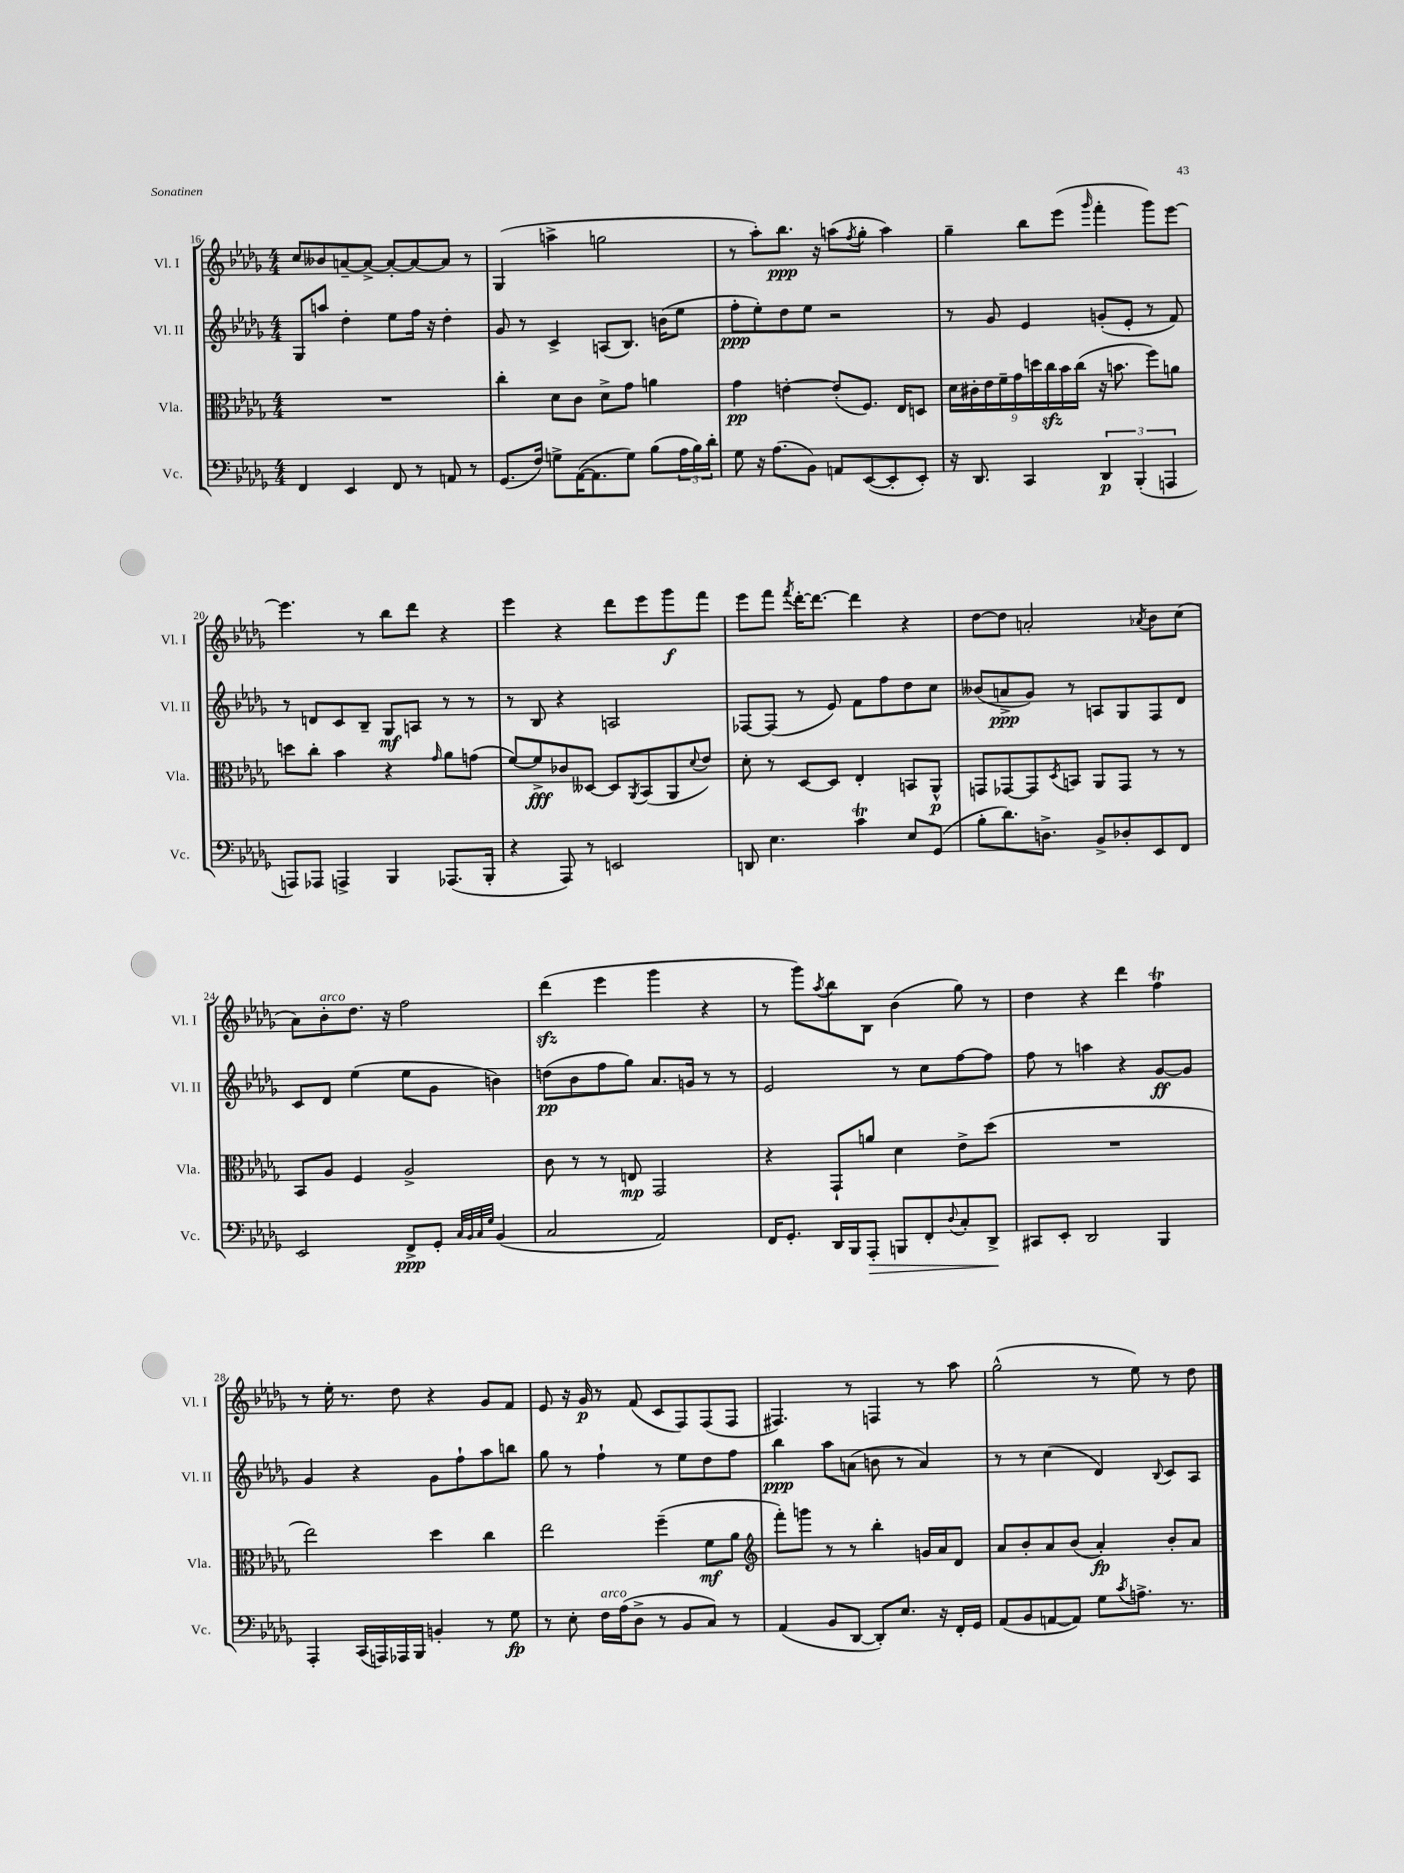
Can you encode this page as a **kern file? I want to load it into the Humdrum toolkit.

**kern	**dynam	**kern	**dynam	**kern	**dynam	**kern	**dynam
*part4	*part4	*part3	*part3	*part2	*part2	*part1	*part1
*staff4	*staff4	*staff3	*staff3	*staff2	*staff2	*staff1	*staff1
*I"Vc.	*	*I"Vla.	*	*I"Vl. II	*	*I"Vl. I	*
*I'Vc.	*	*I'Vla.	*	*I'Vl. II	*	*I'Vl. I	*
*clefF4	*	*clefC3	*	*clefG2	*	*clefG2	*
*k[b-e-a-d-g-]	*	*k[b-e-a-d-g-]	*	*k[b-e-a-d-g-]	*	*k[b-e-a-d-g-]	*
*M4/4	*	*M4/4	*	*M4/4	*	*M4/4	*
=16	=16	=16	=16	=16	=16	=16	=16
4FF/	.	1r	.	8G-/L	.	8cc/L	.
.	.	.	.	8aan/J	.	8b--X/	.
4EE-/	.	.	.	4dd-'\	.	[8an~/	.
.	.	.	.	.	.	8a^/J_	.
8FF/	.	.	.	8ee-\L	.	8a'/L_	.
8r	.	.	.	16ff\Jk	.	8a/_	.
.	.	.	.	16r	.	.	.
8AAn/	.	.	.	4dd-'\	.	8a/J]	.
8r	.	.	.	.	.	8r	.
=17	=17	=17	=17	=17	=17	=17	=17
(8.GG-/L	.	4cc'\	.	8g-/	.	(4G-/	.
.	.	.	.	8r	.	.	.
16F/Jk)	.	.	.	.	.	.	.
8Gn^\L	.	8d-\L	.	4c^/	.	4aan^\	.
([16AA-\K	.	8c\J	.	.	.	.	.
8.AA-\]	.	.	.	.	.	.	.
.	.	8d-^\L	.	(8An/L	.	2ggn\	.
8G\J)	.	8g-\J	.	8.B-/J)	.	.	.
(8B-\L	.	4an\	.	.	.	.	.
.	.	.	.	(16bn\KL	.	.	.
24A-\L	.	.	.	8ee-\J	.	.	.
24B-\)	.	.	.	.	.	.	.
24d-'\JJ	.	.	.	.	.	.	.
=18	=18	=18	=18	=18	=18	=18	=18
8G-\	.	4g-\	pp	8ff'\L	ppp	8r	.
16r	.	.	.	8ee-'\)	.	8aa-'\L)	.
(8.A-\L	.	.	.	.	.	.	.
.	.	[4en'\	.	8dd-\	.	8.bb-\J	ppp
8BB-\J)	.	.	.	8ee-\J	.	.	.
.	.	.	.	.	.	16r	.
8AAn/L	.	(8e'/L]	.	2r	.	(8aan\L	.
.	.	.	.	.	.	8qff/	.
([8EE-/	.	8.F/J)	.	.	.	8gg-'\J	.
8EE-'/]	.	.	.	.	.	4aa\)	.
.	.	16E-/KL	.	.	.	.	.
8EE-'/J)	.	8Dn/J	.	.	.	.	.
=19	=19	=19	=19	=19	=19	=19	=19
16r	.	18d-\LL	.	8r	.	4gg-~\	.
.	.	18c#X'\	.	.	.	.	.
8.DD-/	.	.	.	.	.	.	.
.	.	18e-\	.	.	.	.	.
.	.	.	.	8g-/	.	.	.
.	.	18f~\	.	.	.	.	.
.	.	18g-\	.	.	.	.	.
4CC/	.	.	.	4e-/	.	8bb-\L	.
.	.	18ddn\	.	.	.	.	.
.	.	18cczz\	.	.	.	.	.
.	.	.	.	.	.	(8eee-\J	.
.	.	18b-\	.	.	.	.	.
.	.	(18cc\JJ	.	.	.	.	.
.	.	.	.	.	.	16qqggg-/	.
6DD-/	p	16r	.	(8gn'/L	.	4fff'\	.
.	.	8.bn\	.	.	.	.	.
.	.	.	.	8e-'/J	.	.	.
(6BBB-'/	.	.	.	.	.	.	.
.	.	8ff\L)	.	8r	.	8ggg-\L)	.
6AAAn/	.	.	.	.	.	.	.
.	.	8an\J	.	8f/)	.	[8eee-\J	.
!!LO:LB:g=z
=20	=20	=20	=20	=20	=20	=20	=20
8AAAn/L)	.	8ddn\L	.	8r	.	4.eee-\]	.
8AAA-X/J	.	8cc'\J	.	8dn/L	.	.	.
4AAAn^/	.	4b-\	.	8c/	.	.	.
.	.	.	.	8B-~/J	.	8r	.
4BBB-/	.	4r	.	8G-/L	mf	8bb-\L	.
.	.	.	.	8An/J	.	8ddd-\J	.
.	.	16qqg-/	.	.	.	.	.
(8.AAA-X/L	.	8a-\L	.	8r	.	4r	.
.	.	(8gn\J	.	8r	.	.	.
16BBB-'/Jk	.	.	.	.	.	.	.
=21	=21	=21	=21	=21	=21	=21	=21
4r	.	[8f/L)	.	8r	.	4eee-\	.
.	.	8f^/]	fff	8B-/	.	.	.
8AAA-/)	.	8c-X/	.	4r	.	4r	.
8r	.	[8D--X/J	.	.	.	.	.
2EEn/	.	8D--/L]	.	2An/	.	8ddd-\L	.
.	.	8qAA-/	.	.	.	.	.
.	.	(8BB-/	.	.	.	8eee-\	.
.	.	8AA-/	.	.	.	8ggg-\	f
.	.	8qqd-/	.	.	.	.	.
.	.	8e-/J)	.	.	.	8fff\J	.
=22	=22	=22	=22	=22	=22	=22	=22
8DDn/	.	8d-'\	.	[8F-X/L	.	8eee-\L	.
4.E-\	.	8r	.	(8F-/J]	.	8fff\J	.
.	.	.	.	.	.	8qfff/	.
.	.	[8D-/L	.	8r	.	[16ddd-'\KL	.
.	.	.	.	.	.	8.ddd-\J_	.
.	.	8D-/J]	.	8e-/)	.	.	.
4ct\	.	4E-'/	.	8f\L	.	4ddd-\]	.
.	.	.	.	8ff\	.	.	.
8E-/L	.	8BBn/L	.	8dd-\	.	4r	.
(8GG-/J	.	8AA-^^/J	p	8cc\J	.	.	.
=23	=23	=23	=23	=23	=23	=23	=23
8B-'\L	.	8GGn/L	.	(8b--X/L	.	[8dd-\L	.
8.d-\)	.	[8GG-X/	.	8an^/	ppp	8dd-\J]	.
.	.	8GG-/]	.	8g-/J)	.	2an'/	.
8.Dn^\J	.	.	.	.	.	.	.
.	.	8qD-/	.	.	.	.	.
.	.	8BBn/J	.	8r	.	.	.
8BB-^/L	.	8AA-/L	.	8An/L	.	.	.
8D-X'/	.	8GG-/J	.	8G-/	.	.	.
.	.	.	.	.	.	8qa-X/	.
8EE-/	.	8r	.	8F/	.	8b-\L	.
8FF/J	.	8r	.	8d-/J	.	(8cc\J	.
!!LO:LB:g=z
=24	=24	=24	=24	=24	=24	=24	=24
2EE-/	.	8BB-/L	.	8c/L	.	8a-\L)	.
!	!	!	!	!	!	!LO:TX:a:i:t=arco	!
.	.	8A-/J	.	8d-/J	.	8b-'\	.
.	.	4F/	.	(4ee-\	.	8.dd-\J	.
.	.	.	.	.	.	16r	.
8FF^/L	ppp	2A-^/	.	8ee-\L	.	2ff\	.
8GG-'/J	.	.	.	8g-\J	.	.	.
32qqC/LLL	.	.	.	.	.	.	.
32qqBB-/	.	.	.	.	.	.	.
32qqC/	.	.	.	.	.	.	.
32qqG-/JJJ	.	.	.	.	.	.	.
(4BB-/	.	.	.	4bn\)	.	.	.
=25	=25	=25	=25	=25	=25	=25	=25
2C/	.	8c\	.	(8ddn\L	pp	(4ddd-zz\	.
.	.	8r	.	8b-\	.	.	.
.	.	8r	.	8ff\	.	4eee-\	.
.	.	8En/	mp	8gg-\J)	.	.	.
2AA-/)	.	2GG-/	.	8.a-/L	.	4ggg-\	.
.	.	.	.	16gn/Jk	.	.	.
.	.	.	.	8r	.	4r	.
.	.	.	.	8r	.	.	.
=26	=26	=26	=26	=26	=26	=26	=26
16FF/KL	.	4r	.	2e-/	.	8r	.
8.GG-'/J	.	.	.	.	.	.	.
.	.	.	.	.	.	8ggg-\L)	.
.	.	.	.	.	.	8qaa-/	.
16DD-/LL	.	8GG-`/L	.	.	.	8bb-\	.
16BBB-/J	.	.	.	.	.	.	.
!	!LO:HP:b	!	!	!	!	!	!
8AAA-'/J	>	8an/J	.	.	.	8B-\J	.
8BBBn/L	.	4d-\	.	8r	.	(4b-\	.
8FF'/	.	.	.	8cc\L	.	.	.
8qqD-/	.	.	.	.	.	.	.
8C'/	.	8e-^\L	.	[8ff\	.	8gg-\)	.
8DD-^/J	.	(8dd-\J	.	8ff\J]	.	8r	.
.	]	.	.	.	.	.	.
=27	=27	=27	=27	=27	=27	=27	=27
8CC#X/L	.	1r	.	8ff\	.	4dd-\	.
8EE-'/J	.	.	.	8r	.	.	.
2DD-/	.	.	.	4aan\	.	4r	.
.	.	.	.	4r	.	4ddd-\	.
4BBB-/	.	.	.	[8g-/L	ff	4fft\	.
.	.	.	.	8g-/J]	.	.	.
!!LO:LB:g=z
=28	=28	=28	=28	=28	=28	=28	=28
4AAA-'/	.	2ee-\)	.	4g-/	.	8r	.
.	.	.	.	.	.	16ee-'\	.
.	.	.	.	.	.	8.r	.
(16CC/LL	.	.	.	4r	.	.	.
16AAAn/)	.	.	.	.	.	.	.
16AAA-X/	.	.	.	.	.	8dd-\	.
16BBB-/JJ	.	.	.	.	.	.	.
4BBn'/	.	4dd-\	.	8g-\L	.	4r	.
.	.	.	.	8ff`\	.	.	.
8r	.	4cc\	.	8aa-\	.	8g-/L	.
8G-\	fp	.	.	8bbn\J	.	8f/J	.
=29	=29	=29	=29	=29	=29	=29	=29
8r	.	2ee-\	.	8gg-\	.	8e-/	.
8E-'\	.	.	.	8r	.	16r	.
.	.	.	.	.	.	16g-/	p
!LO:TX:a:i:t=arco	!	!	!	!	!	!	!
16F\LL	.	.	.	4ff`\	.	8r	.
(16A-\J	.	.	.	.	.	.	.
8D-^\J	.	.	.	.	.	(8f/	.
8r	.	(4ff~\	.	8r	.	8c/L	.
8BB-/L	.	.	.	8ee-\L	.	8F/)	.
8C/J)	.	8f\L	mf	8dd-\	.	(8F/	.
8r	.	8a-\J	.	8ff\J	.	8F/J	.
=30	=30	=30	=30	=30	=30	=30	=30
*	*	*clefG2	*	*	*	*	*
(4AA-/	.	8fff'\L)	.	4bb-\	ppp	4.F#X/)	.
.	.	8gggn\J	.	.	.	.	.
8BB-/L	.	8r	.	8aa-\L	.	.	.
[8DD-/J	.	8r	.	(8an\J	.	8r	.
8DD-'/L])	.	4bb-'\	.	8bn\	.	4Fn/	.
8.E-/J	.	.	.	8r	.	.	.
.	.	16gn/LL	.	4a/)	.	8r	.
16r	.	16a-/J	.	.	.	.	.
16FF'/LL	.	8d-/J	.	.	.	8aa-\	.
16GG-/JJ	.	.	.	.	.	.	.
=31	=31	=31	=31	=31	=31	=31	=31
(8AA-/L	.	8a-/L	.	8r	.	(2gg-^^\	.
8BB-/	.	8b-'/	.	8r	.	.	.
[8AAn/	.	8a-/	.	(4cc\	.	.	.
8AA/J])	.	(8b-/J	.	.	.	.	.
8G-\L	.	4a-'/)	fp	4d-/)	.	8r	.
8qc/	.	.	.	.	.	.	.
8.An^\J	.	.	.	.	.	8ee-\)	.
.	.	.	.	8qqB-/	.	.	.
.	.	8b-'/L	.	8c/L	.	8r	.
8.r	.	.	.	.	.	.	.
.	.	8a-/J	.	8A-/J	.	8dd-\	.
==	==	==	==	==	==	==	==
*-	*-	*-	*-	*-	*-	*-	*-
